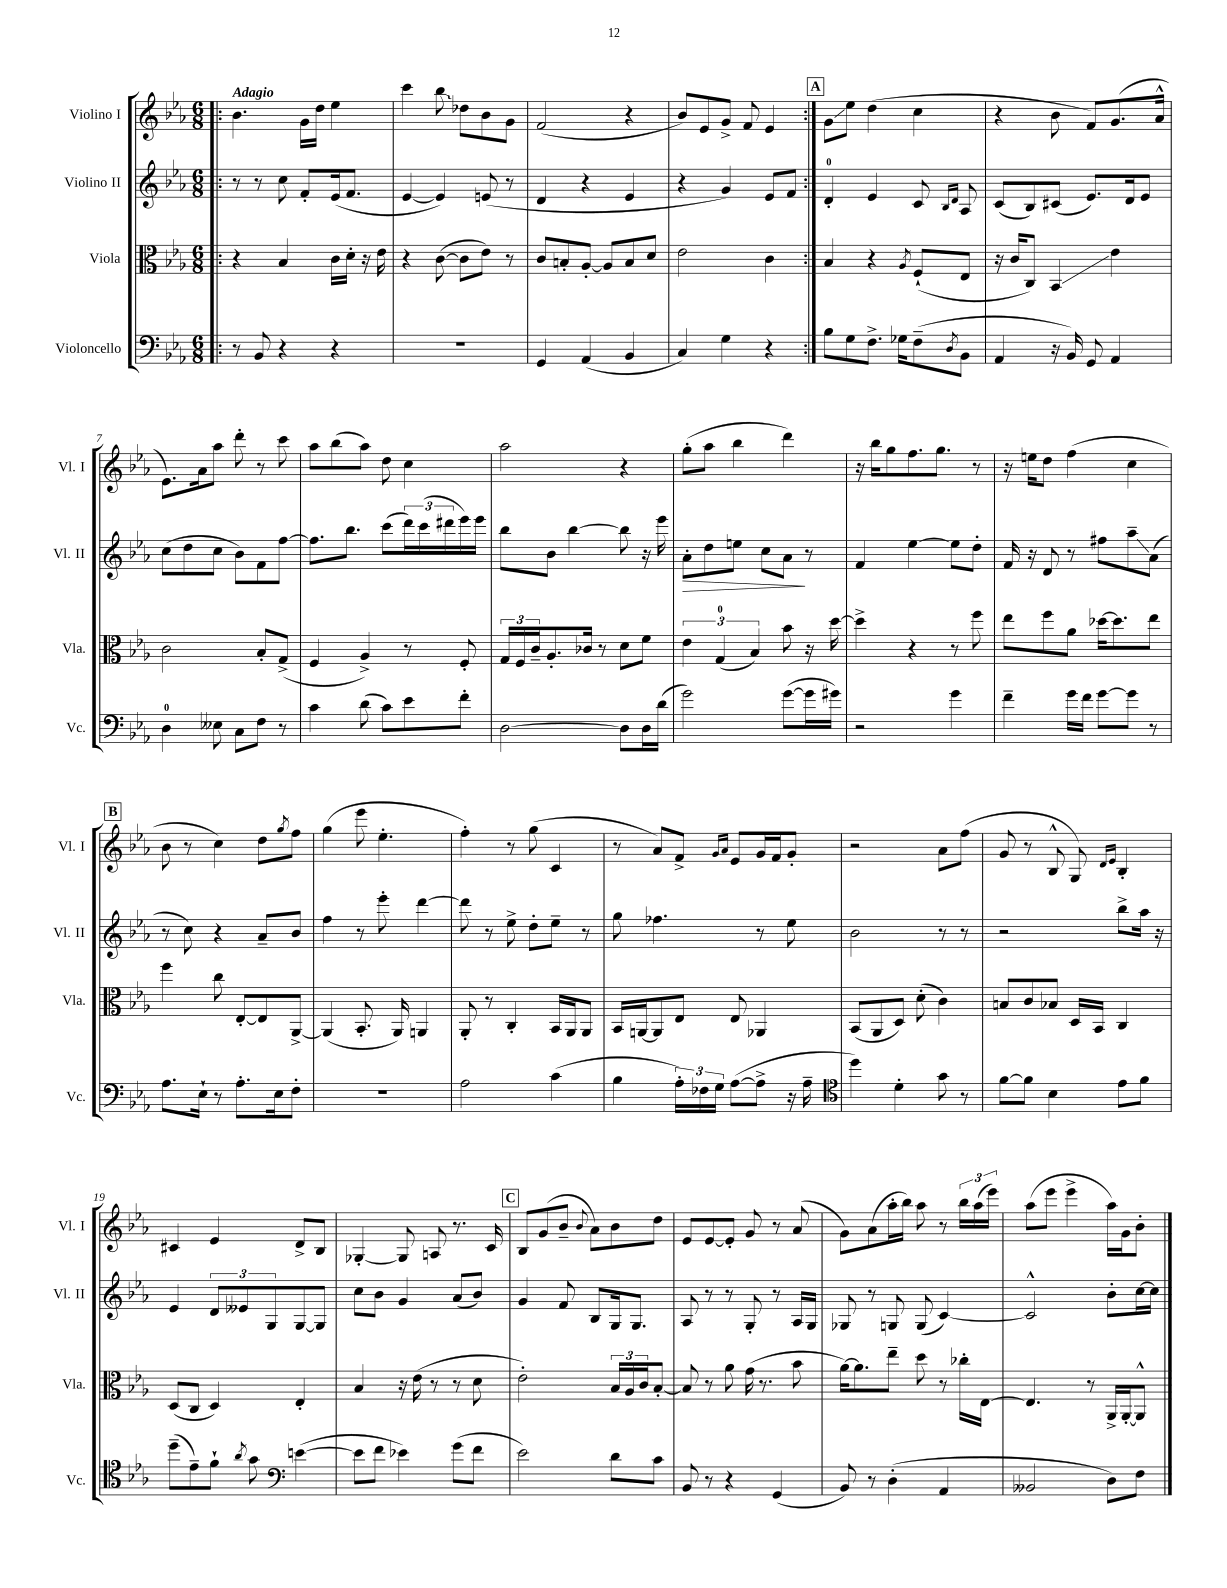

**kern	**kern	**kern	**kern
*staff4	*staff3	*staff2	*staff1
*clefF4	*clefC3	*clefG2	*clefG2
*k[b-e-a-]	*k[b-e-a-]	*k[b-e-a-]	*k[b-e-a-]
*M6/8	*M6/8	*M6/8	*M6/8
=!|:	=!|:	=!|:	=!|:
8r	4r	8r	4.b-
8BB-	.	8r	.
4r	4B-	8cc	.
.	.	8f'	16g
.	.	.	16dd
4r	16c	(16e-	4ee-
.	16d'	8.f	.
.	16r	.	.
.	16e-	.	.
=	=	=	=
2.r	4r	[4e-	4ccc
.	([8c	4e-])	8bb-
.	8c]	.	8dd-
.	8e-)	(8e	8b-
.	8r	8r	8g
=	=	=	=
4GG	8c	4d	(2f
.	8B'	.	.
(4AA-	[8A-'	4r	.
.	8A-]	.	.
4BB-	8B	4e-	4r
.	8d	.	.
=	=	=	=
4C)	2e-	4r	8b-)
.	.	.	8e-
4G	.	4g)	8g^
.	.	.	8f
4r	4c	8e-	4e-
.	.	8f	.
=:|!	=:|!	=:|!	=:|!
8B-	4B-	4d'	8g
8G	.	.	8ee-
8.F^	4r	4e-	(4dd
16G-	.	.	.
.	8qA-	.	.
(8F~	(8F`	8c	4cc
.	.	16qqB-	.
8qD	.	16qqd	.
8BB-	8E-	8A-	.
=	=	=	=
4AA-	16r	(8c	4r
.	16c	.	.
.	8C)	8B-)	.
16r	4BB-	(8c#	8b-
16BB-)	.	.	.
8GG	.	8.e-)	8f)
4AA-	4e-	.	(8.g
.	.	16d	.
.	.	8e-	.
.	.	.	16a-^^
=	=	=	=
4D	2c	(8cc	8.e-)
.	.	8dd	.
.	.	.	16a-
8E--	.	8cc	8aa-
8C	.	8b-)	8ddd'
8F	8B-'	8f	8r
8r	(8G^	[8ff	8ccc
=	=	=	=
4c	4F	8.ff]	8aa-
.	.	.	(8bb-
.	.	8.bb-	.
(8d	4A-^)	.	8aa-)
8c)	.	(8ccc	8dd
8e-	8r	24ddd)	4cc
.	.	(24ccc	.
.	.	24ddd#	.
8f'	8F'	16eee-)	.
.	.	16eee-	.
=	=	=	=
[2D	24G	8bb-	2aa-
.	24F	.	.
.	24c~	.	.
.	8.A-'	8b-	.
.	.	[4bb-	.
.	16c-	.	.
.	8r	.	.
8D]	8d	8bb-]	4r
16D	8f	16r	.
(16d	.	16eee-	.
=	=	=	=
2g)	6e-	8a-'	(8gg'
.	.	8dd	8aa-
.	(6G	.	.
.	.	8ee	4bb-
.	6B-)	.	.
.	.	8cc	.
([8g	8b-	8a-	4ddd)
16g]	16r	8r	.
16g#)	[16dd	.	.
=	=	=	=
2r	4dd^]	4f	16r
.	.	.	16bb-
.	.	.	8gg
.	4r	[4ee-	8.ff
.	.	.	8.gg
4g	8r	8ee-]	.
.	8ff	8dd'	8r
=	=	=	=
4f~	8ee-	16f	16r
.	.	16r	16ee
.	8ff	8d	8dd
16g	8a-	8r	(4ff
16f	.	.	.
[8g	[16dd-	8ff#	.
.	8.dd-]	.	.
8g]	.	8aa-~	4cc
8r	8ee-	(8a-	.
=	=	=	=
8.A-	4ff	8r	8b-
.	.	8cc)	8r
16E-`	.	.	.
8r	8cc	4r	4cc)
8.A-'	[8E-'	.	.
.	8E-]	8a-~	8dd
16E-	.	.	.
.	.	.	8qgg
8F'	[8AA-^	8b-	8ff
=	=	=	=
2.r	(4AA-]	4ff	(4gg
.	8.BB-'	8r	8eee-
.	.	8eee-'	4.ee-'
.	16AA-)	.	.
.	4AA	[4ddd	.
=	=	=	=
2A-	8AA-'	8ddd]	4ff')
.	8r	8r	.
.	4C'	8ee-^	8r
.	.	8dd'	(8gg
(4c	16BB-	8ee-~	4c
.	16AA-	.	.
.	8AA-	8r	.
=	=	=	=
4B-	16BB-	8gg	8r
.	[16AA	.	.
.	8AA]	4.ff-	8a-)
24A-')	8E-	.	8f^
24F-	.	.	.
24G	.	.	.
.	.	.	16qqg
.	.	.	16qqa-
([8A-	8E-	.	8e-
8A-^]	4AA-	8r	16g
.	.	.	16f
16r	.	8ee-	8g'
16A-~	.	.	.
=	=	=	=
*clefC4	*	*	*
4dd)	(8BB-	2b-	2r
.	8AA-	.	.
4d'	8D)	.	.
.	(8d'	.	.
8g	4c)	8r	8a-
8r	.	8r	(8ff
=	=	=	=
[8f	8B	2r	8g
8f]	8c	.	8r
4B-	8B-	.	8B-^^
.	16D	.	8G)
.	16BB-	.	.
.	.	.	16qqd
.	.	.	16qqe-
8e-	4C	8bb-^	4B-'
8f	.	16aa-	.
.	.	16r	.
=	=	=	=
(8dd~	(8D	4e-	4c#
8e-~)	8C	.	.
8f`	4D)	12d	4e-
.	.	12e--	.
8qa-	.	.	.
8g	.	.	.
.	.	12G	.
*clefF4	*	*	*
([4e	4E-'	[8G	8d^
.	.	8G]	8B-
=	=	=	=
8e]	4B-	8cc	[4G-'
8f	.	8b-	.
4e-)	16r	4g	8G-]
.	(16e-	.	.
.	8r	.	8A
(8g	8r	(8a-	8.r
8f	8d	8b-)	.
.	.	.	16c
=	=	=	=
2e-)	2e-')	4g	8B-
.	.	.	(8g
.	.	8f	8b-~
.	.	.	8qqb-
.	.	8B-	8a-)
8d	24B-	16G	8b-
.	24A-	.	.
.	.	8.G	.
.	24c	.	.
8c	[8B-'	.	8dd
=	=	=	=
8BB-	8B-]	8A-	8e-
8r	8r	8r	[8e-
4r	8a-	8r	8e-']
.	(16g	8G'	8g
.	8.r	.	.
(4GG	.	8r	8r
.	8b-	16A-	(8a-
.	.	16G	.
=	=	=	=
8BB-)	[16a-)	8G-	8g)
.	8.a-]	.	.
8r	.	8r	(8a-
(4D'	8ee-~	8G	16aa-'
.	.	.	16bb-)
.	8dd	(8G	8aa-
4AA-	8r	[4c)	8r
.	16cc-'	.	24bb-
.	.	.	(24aa-
.	[16E-	.	.
.	.	.	24eee-)
=	=	=	=
2BB--	4.E-]	2c^^]	(8aa-
.	.	.	8eee-
.	.	.	4eee-^
.	8r	.	.
8D)	16AA-^	8b-'	16aa-)
.	[16AA-'	.	16g
8F	8AA-^^]	[16cc	8b-'
.	.	16cc]	.
==	==	==	==
*-	*-	*-	*-
